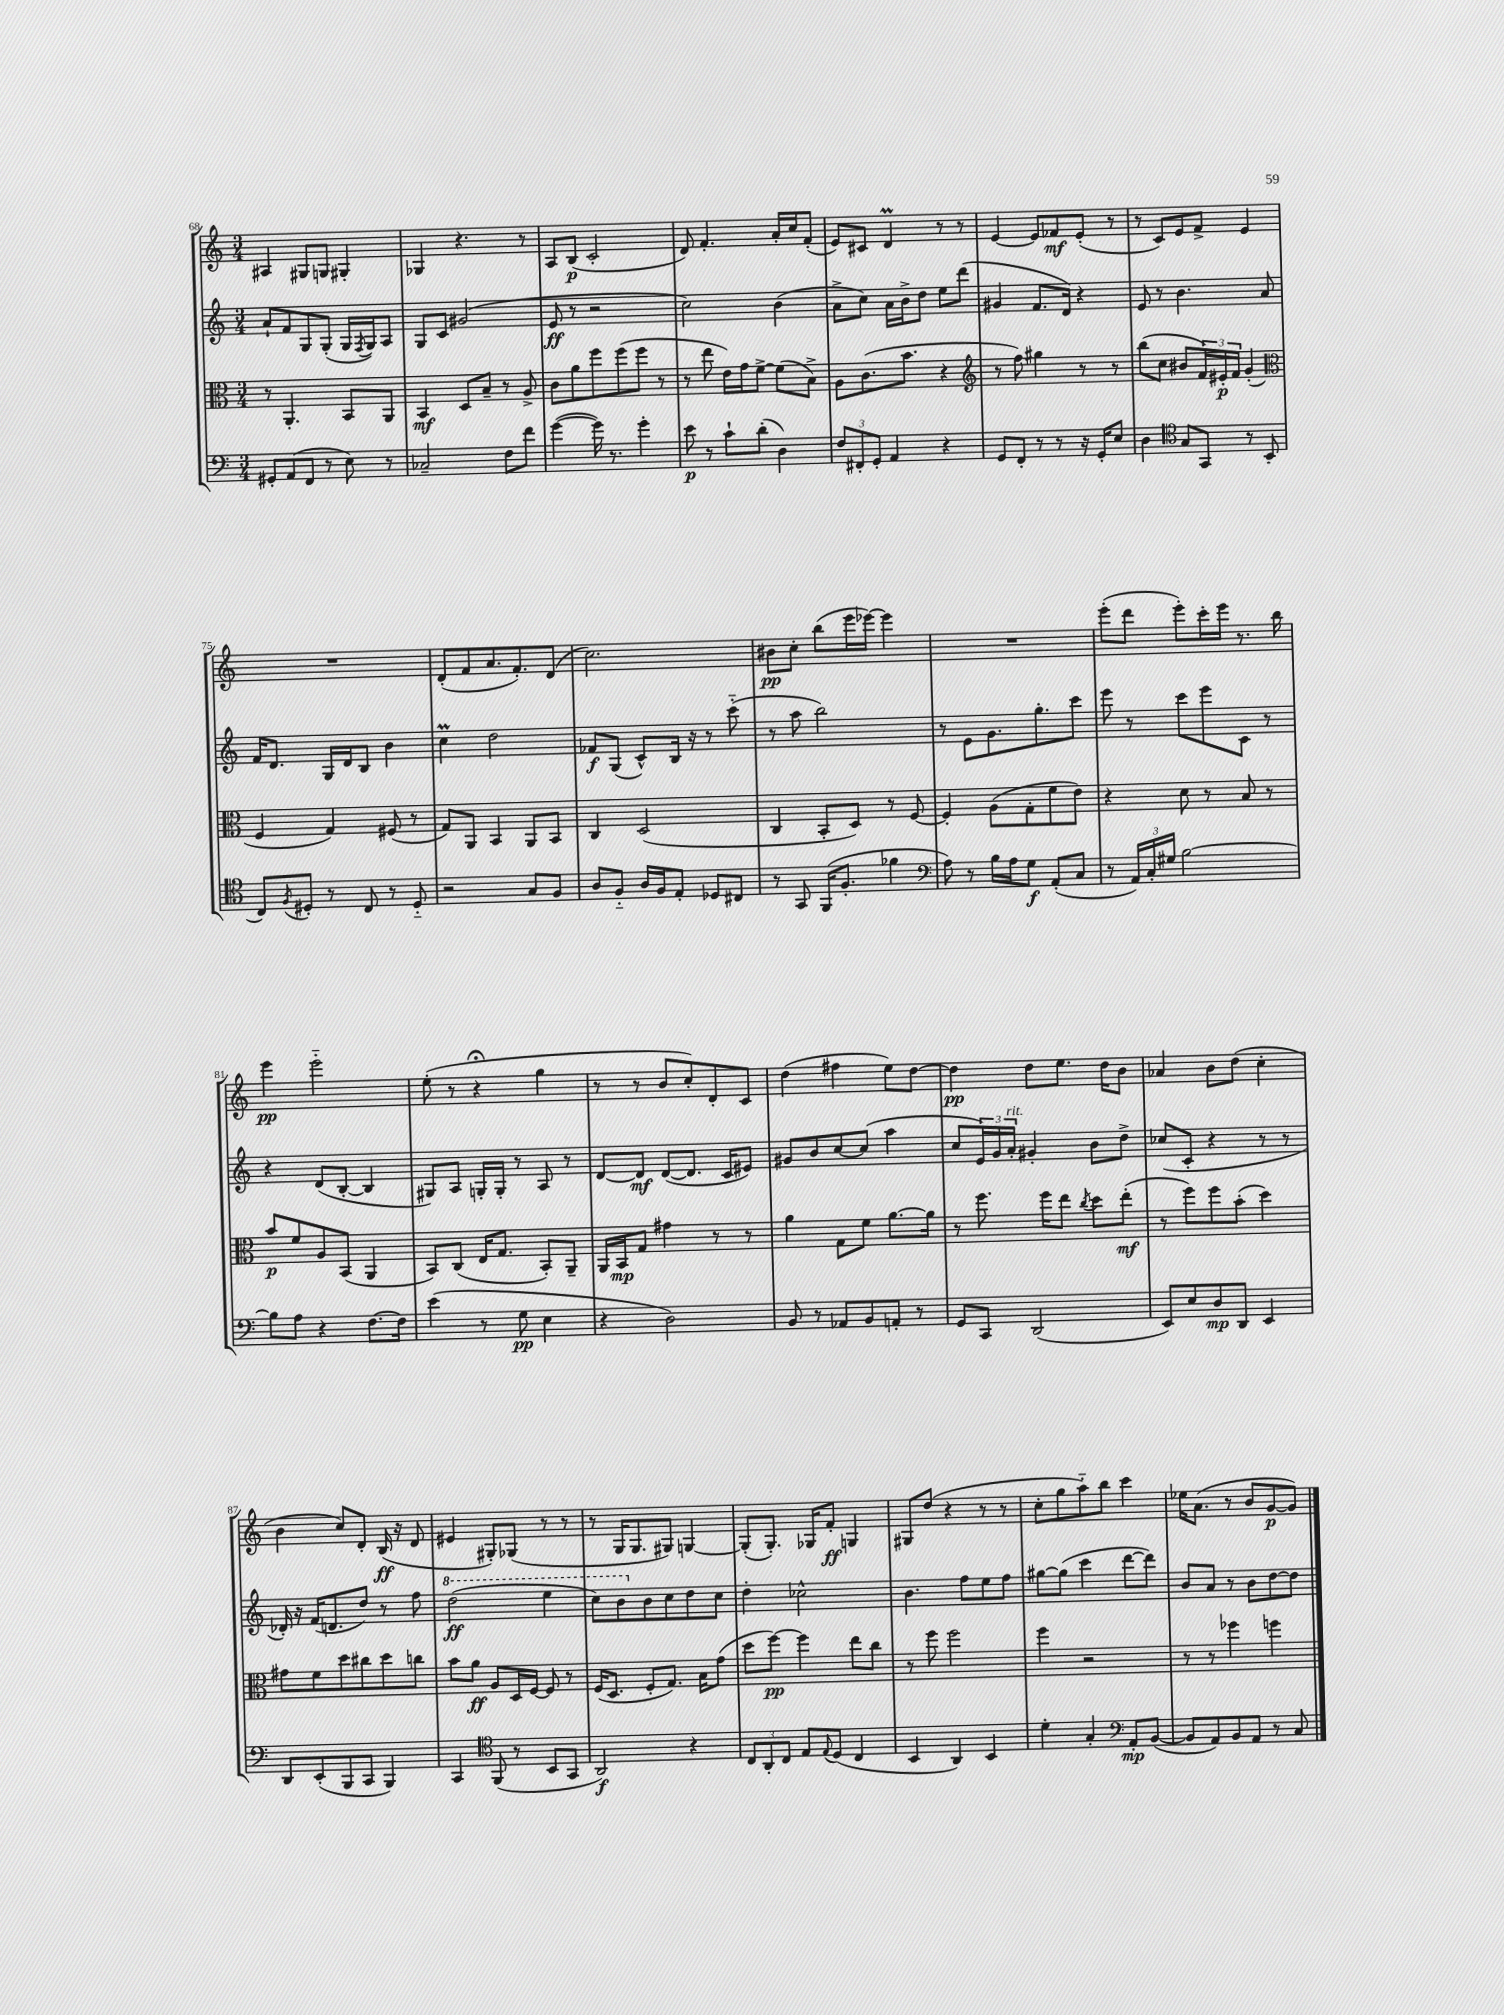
<<
\new StaffGroup <<
\new Staff = "s0" {
    \clef treble \key c \major \numericTimeSignature \time 3/4
    ais4 gis8 g8 gis4-. |
    ges4 r4. r8 |
    a8 b8\p( c'2-. |
    d'8) f'4.-. a'16-. c''16 f'8-.( |
    e'8) cis'8 d'4\prall r8 r8 |
    e'4~ e'8 fes'8\mf e'8-.( r8 |
    r8 c'8) e'8 f'8-> e'4 |
    R2. |
    d'8-.( f'8 a'8. f'8.-.) d'8( |
    c''2.) |
    bis'8\pp c''8-. b''8( e'''16 ees'''16~) ees'''4 |
    R2. |
    e'''8-.( d'''8 e'''8-.) c'''16-. e'''16 r8. b''16 |
    e'''4\pp e'''2-_ |
    e''8-.( r8 r4\fermata g''4 |
    r8 r8 b'8 c''8-.) d'8-. c'8 |
    d''4( fis''4 e''8) d''8~ |
    d''4\pp d''8 e''8. d''16 b'8 |
    aes'4 b'8 d''8( c''4-. |
    b'4 c''8) d'8-. b16\ff( r16 d'8 |
    eis'4 gis8-.) ges8( r8 r8 |
    r8 g16 g8. gis8) g4~ |
    g8-.( g8.-.) ges16 f'8-.\ff g4 |
    gis8 d''8( r4 r8 r8 |
    c''8-. g''8 a''8-_) b''8 c'''4 |
    ees''16 a'8.( r8 b'8 g'8~\p g'8) \bar "|." |
}
\new Staff = "s1" {
    \clef treble \key c \major \numericTimeSignature \time 3/4
    a'8-! f'8 g8 g8-.( g16 \acciaccatura { f8 } g16) a8 |
    g8 c'8 gis'2( |
    e'8\ff r8 r2 |
    c''2) b'4( |
    a'8-> c''8) a'16 b'16-> d''8 e''8 d'''8( |
    gis'4 f'8. d'16) r4 |
    e'8 r8 b'4. a'8 |
    f'16 d'8. g16 d'16 b8 b'4 |
    c''4\prall d''2 |
    fes'8\f g8( c'8-^) b16 r16 r8 c'''8-_( |
    r8 a''8 b''2) |
    r8 e'8 g'8. g''8.-. c'''8 |
    e'''8 r8 c'''8 e'''8 c'8 r8 |
    r4 d'8( b8~-. b4 |
    gis8) a8 g16-. g16-. r8 a8 r8 |
    d'8~ d'8\mf d'8~( d'8. c'16 eis'8) |
    gis'8 b'8 c''8~ c''8( a''4 |
    c''8 \tuplet 3/2 { e'16) g'16 a'16-.^\markup { \italic "rit." } } gis'4-. b'8 d''8-> |
    ces''8( c'8-. r4 r8 r8 |
    des'16-.) r16 f'16( d'8. d''8) r8 f''8 |
    \ottava #1 d'''2\ff( e'''4 |
    c'''8) b''8 \ottava #0 b'8 c''8 d''8 c''8 |
    d''4-. ces''2-^ |
    b'4. f''8 e''8 f''8 |
    gis''8~ gis''8( c'''4 d'''8~ d'''8) |
    b'8 a'8 r8 b'8 d''8~ d''8 \bar "|." |
}
\new Staff = "s2" {
    \clef alto \key c \major \numericTimeSignature \time 3/4
    r8 a,4.-. b,8 a,8 |
    b,4\mf d8 b8-- r8 a8-> |
    c'8 a'8 f''8 f''8( f''8 r8 |
    r8 e''8 e'16) g'16 f'8~-> f'8( b8->) |
    a8 c'8.( b'8. r4 |
    \clef treble r8 f''8) gis''4 r8 r8 |
    b''8( c''8 bis'8 \tuplet 3/2 { f'16) eis'16-.\p f'16 } g'4-.( |
    \clef alto f4 g4) fis8( r8 |
    g8) a,8 b,4 a,8 b,8 |
    c4 d2( |
    c4 b,8-. d8) r8 f8~ |
    f4-. a8( g8-. f'8 e'8) |
    r4 d'8 r8 b8 r8 |
    b'8\p f'8 a8 b,8( a,4 |
    b,8) c8( e16 g8. b,8-.) a,8-- |
    a,16 b,16\mp g8 gis'4 r8 r8 |
    a'4 g8 f'8 a'8.~ a'16 |
    r8 f''8. f''16 e''8 \acciaccatura { c''8 } d''8 e''8-.\mf( |
    r8 f''8) f''8 b'8-.( d''4) |
    gis'8 f'8 d''8 cis''8 d''8 c''8 |
    b'8 a'8\ff a8 d16 f16~ f8 r8 |
    f16( d8. f8-. g8.) b16 g'8( |
    d''8 f''8~\pp) f''4 e''8 c''8 |
    r8 f''8 f''2 |
    f''4 r2 |
    r8 r8 fes''4 f''4 \bar "|." |
}
\new Staff = "s3" {
    \clef bass \key c \major \numericTimeSignature \time 3/4
    gis,8-. a,8( f,8 r8 e8) r8 |
    ces2-- f8 f'8 |
    g'4~( g'16) r8. g'4-. |
    e'8\p r8 c'8-! d'8-.( d4) |
    \tuplet 3/2 { f8 fis,8-. g,8-. } a,4 r4 |
    g,8 f,8-. r8 r8 r16 g,16-. e8 |
    d4 \clef tenor g8 g,8 r8 b,8( |
    c8) \acciaccatura { f8 } dis8-. r8 c8 r8 dis8-_ |
    r2 g8 f8 |
    a8 f8-_ a16 f16 e8-. des8 cis8 |
    r8 g,8 f,16( f8.-. fes'4 |
    \clef bass a8) r8 b16 a16 g8\f a,8-.( c8 |
    r8 \tuplet 3/2 { a,16) c16-. gis16 } b2~ |
    b8 a8 r4 f8.~ f16 |
    e'4( r8 g8\pp e4 |
    r4 d2) |
    b,8 r8 aes,8 b,8 a,8-. r8 |
    g,8 c,8 d,2( |
    e,8) e8 d8\mp d,8 e,4 |
    d,8 e,8-.( b,,8 c,8 b,,4) |
    c,4 \clef tenor f,8( r8 b,8 g,8 |
    a,2\f) r4 |
    \tuplet 3/2 { c8 a,8-. c8 } e8 \appoggiatura { e8 } d8( c4 |
    b,4 a,4) b,4 |
    d'4-. g4-. \clef bass a,8-.\mp b,8~( |
    b,8 a,8) b,8 a,8 r8 c8 \bar "|." |
}
>>
>>
\layout { \context { \Score currentBarNumber = #68 } }
